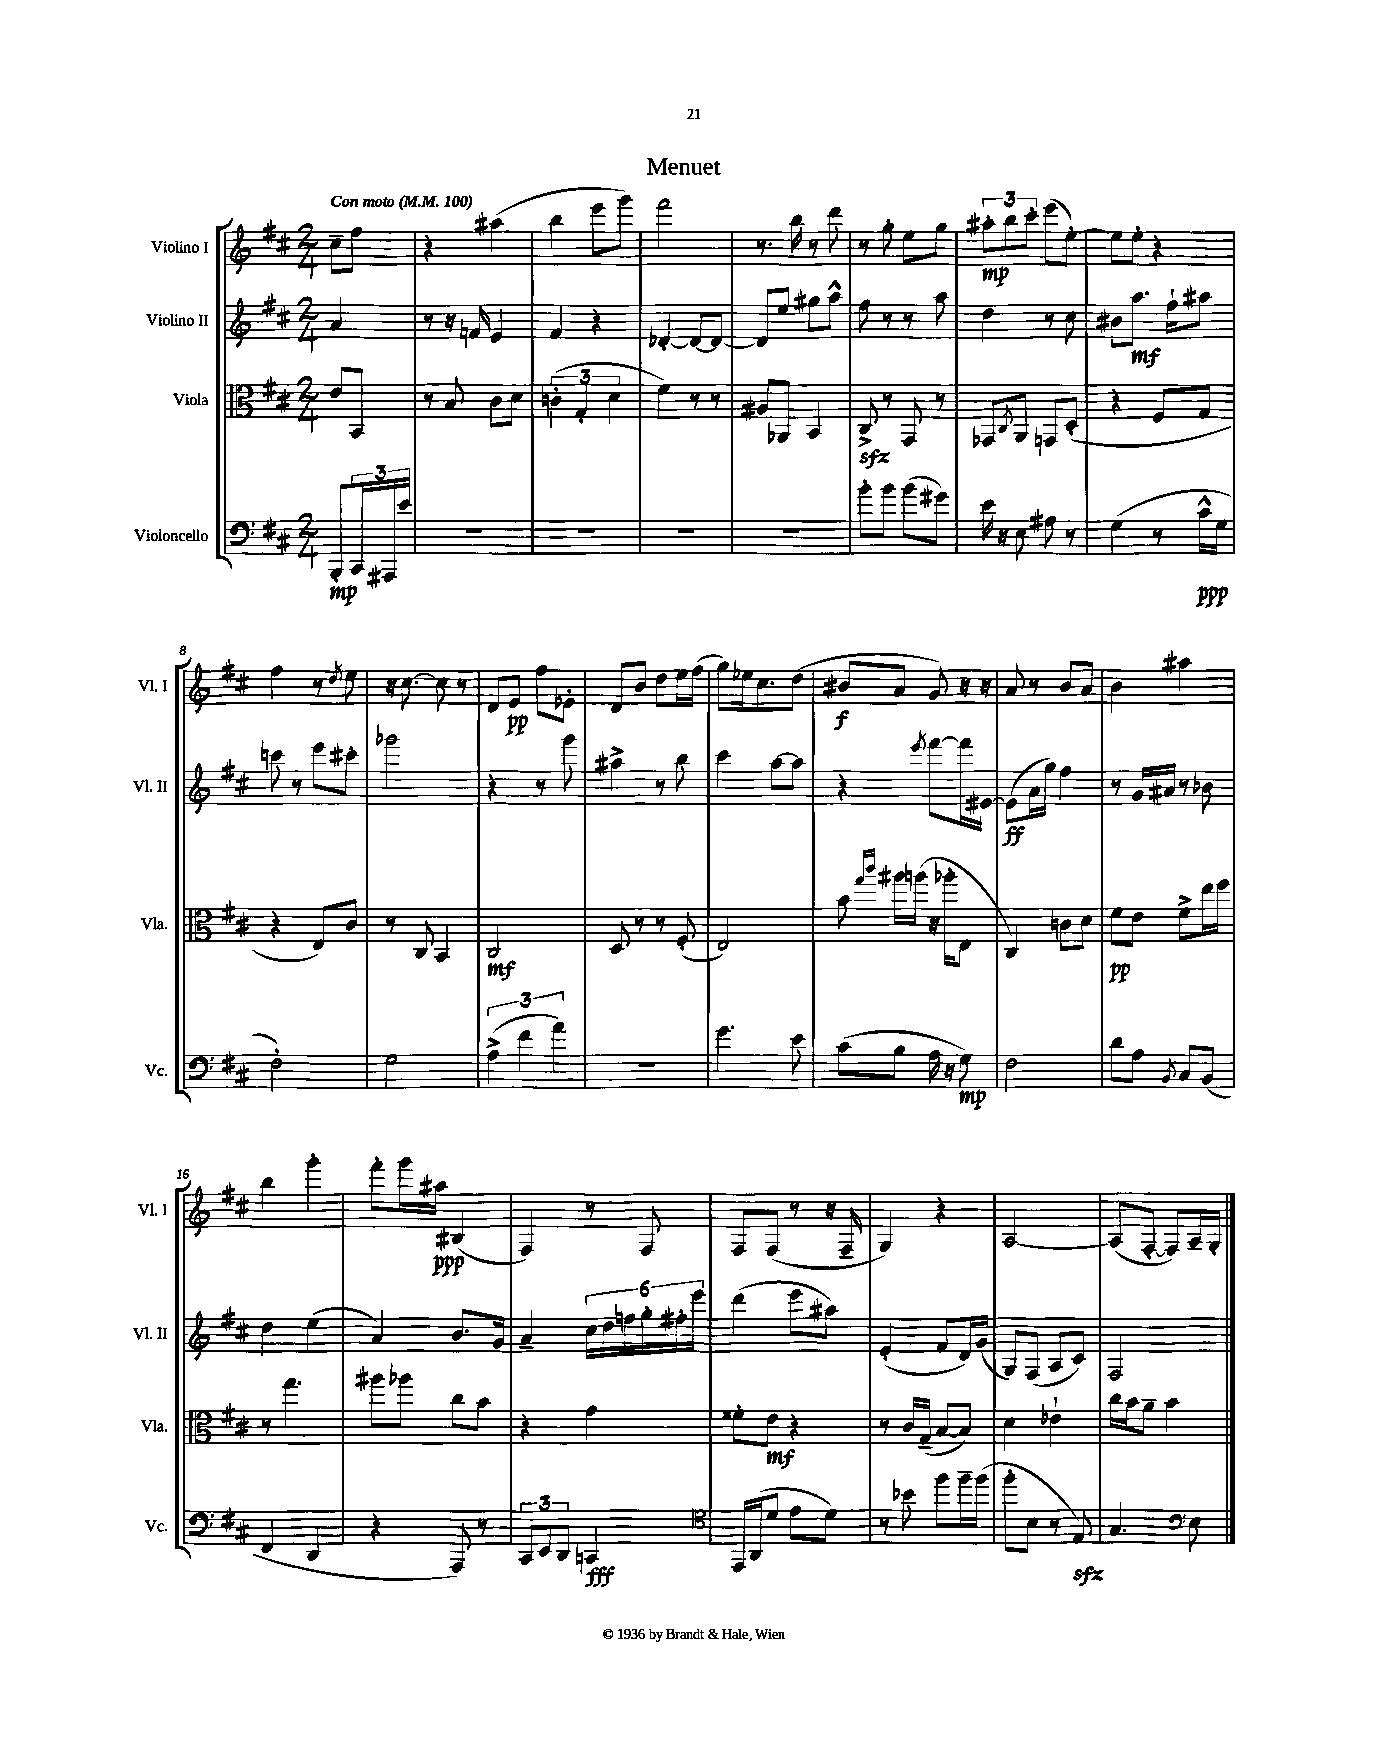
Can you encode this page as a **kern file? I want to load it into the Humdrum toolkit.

**kern	**kern	**kern	**kern
*staff4	*staff3	*staff2	*staff1
*clefF4	*clefC3	*clefG2	*clefG2
*k[f#c#]	*k[f#c#]	*k[f#c#]	*k[f#c#]
*M2/4	*M2/4	*M2/4	*M2/4
*MM100	*MM100	*MM100	*MM100
8BBB'	8e	4a	8cc#~
24CC#	8BB	.	8ff#
24AAA#	.	.	.
24e	.	.	.
=	=	=	=
2r	8r	8r	4r
.	8B	16r	.
.	.	16f	.
.	8c#	4e	(4aa#
.	8d	.	.
=	=	=	=
2r	(6c'	4f#	4bb
.	6G'	.	.
.	.	4r	8eee
.	6d	.	.
.	.	.	8ggg)
=	=	=	=
2r	4f#)	[4d-'	2fff#
.	8r	8d-_	.
.	8r	8d-_	.
=	=	=	=
2r	8A#	8d-]	8.r
.	8AA-	8ee	.
.	.	.	16bb
.	4BB	8gg#	8r
.	.	8aa^^	8ddd
=	=	=	=
8b'	8C#^	8ff#	8r
8b	8r	8r	8gg'
(8b	8GG	8r	8ee
8g#)	8r	8aa	8gg
=	=	=	=
16e	8GG-	4dd	12aa#'
16r	.	.	.
.	.	.	12bb
.	8qC#	.	.
8E	8AA	.	.
.	.	.	12ccc#'
8A#	8GG	8r	(8eee
8r	(8D'	8cc#	[8ee')
=	=	=	=
(4G	4r	8b#	8ee]
.	.	8.aa	8ee'
8r	8F#	.	4r
.	.	16ff#`	.
16c#^^	8G	8aa#	.
16G	.	.	.
=	=	=	=
2F#')	4r	8ccc	4ff#
.	.	8r	.
.	8E)	8eee	8r
.	.	.	8qdd
.	8c#	8ccc#'	8ee
=	=	=	=
2G	8r	2ggg-	16r
.	.	.	[8.cc#
.	8C#	.	.
.	4BB	.	8cc#]
.	.	.	8r
=	=	=	=
(6A^	2C#	4r	8d
.	.	.	8e
6f#	.	.	.
.	.	8r	8ff#
6a)	.	.	.
.	.	8ggg	8e-'
=	=	=	=
2r	8D	4aa#^	8d
.	8r	.	8b
.	8r	8r	8dd
.	(8F#'	8bb	16ee
.	.	.	(16ff#
=	=	=	=
4.g	2E)	4ccc#	8gg)
.	.	.	16ee-
.	.	.	8.cc#
.	.	[8aa	.
8e	.	8aa]	(8dd
=	=	=	=
(8c#	8b	4r	8b#
.	16qqgg	.	.
.	16qqccc#	.	.
8B	16aa#	.	8a
.	(16aa	.	.
.	.	8qeee	.
16A	16r	[8fff#	8g)
16r	16aa-'	.	.
8G)	8E	16fff#]	16r
.	.	[16e#	16r
=	=	=	=
2F#	4C#)	(8e#]	8a
.	.	16a	8r
.	.	16gg)	.
.	8c	4ff#	8b
.	8d	.	8a
=	=	=	=
8d	8f#	8r	4b
8A	8e	16g	.
.	.	16a#	.
8qBB	.	.	.
8C#	8f#^	8r	4aa#
(8BB	16ee	8b-	.
.	16ff#	.	.
=	=	=	=
4FF#	8r	4dd	4bb
.	4.gg	.	.
4DD	.	(4ee	4ggg'
=	=	=	=
4r	8aa#	4a)	8fff#'
.	8aa-	.	16ggg
.	.	.	16aa#
8AAA)	8cc#	8.b	(4B#
8r	8b	.	.
.	.	16g	.
=	=	=	=
12CC#	4r	4a~	4F#)
12EE	.	.	.
12DD	.	.	.
4CC	4g	24cc#	8r
.	.	24dd	.
.	.	24ff	.
.	.	24gg'	8F#
.	.	24ff#'	.
.	.	24eee	.
=	=	=	=
*clefC4	*	*	*
16EE	8f##'	(4ddd	8F#
(16AA	.	.	.
8d	8e	.	(8F#
8e	4r	8eee	8r
8d)	.	8aa#)	16r
.	.	.	16F#~
=	=	=	=
8r	8r	(4e'	4G)
8b-	16c#	.	.
.	(16G~	.	.
8ff#	[8B	8f#	4r
16ff#~	8B])	16d)	.
(16ff#	.	(16g	.
=	=	=	=
8ff#'	4d	8G)	[2A
8B	.	(8F#	.
8r	4e-`	8A	.
8E)	.	8c#)	.
=	=	=	=
4.G	16cc#	2F#	(8A]
.	16b	.	.
.	8a~	.	[8F#'
.	4b	.	8F#])
*clefF4	*	*	*
8E	.	.	16A~
.	.	.	16G'
==	==	==	==
*-	*-	*-	*-
